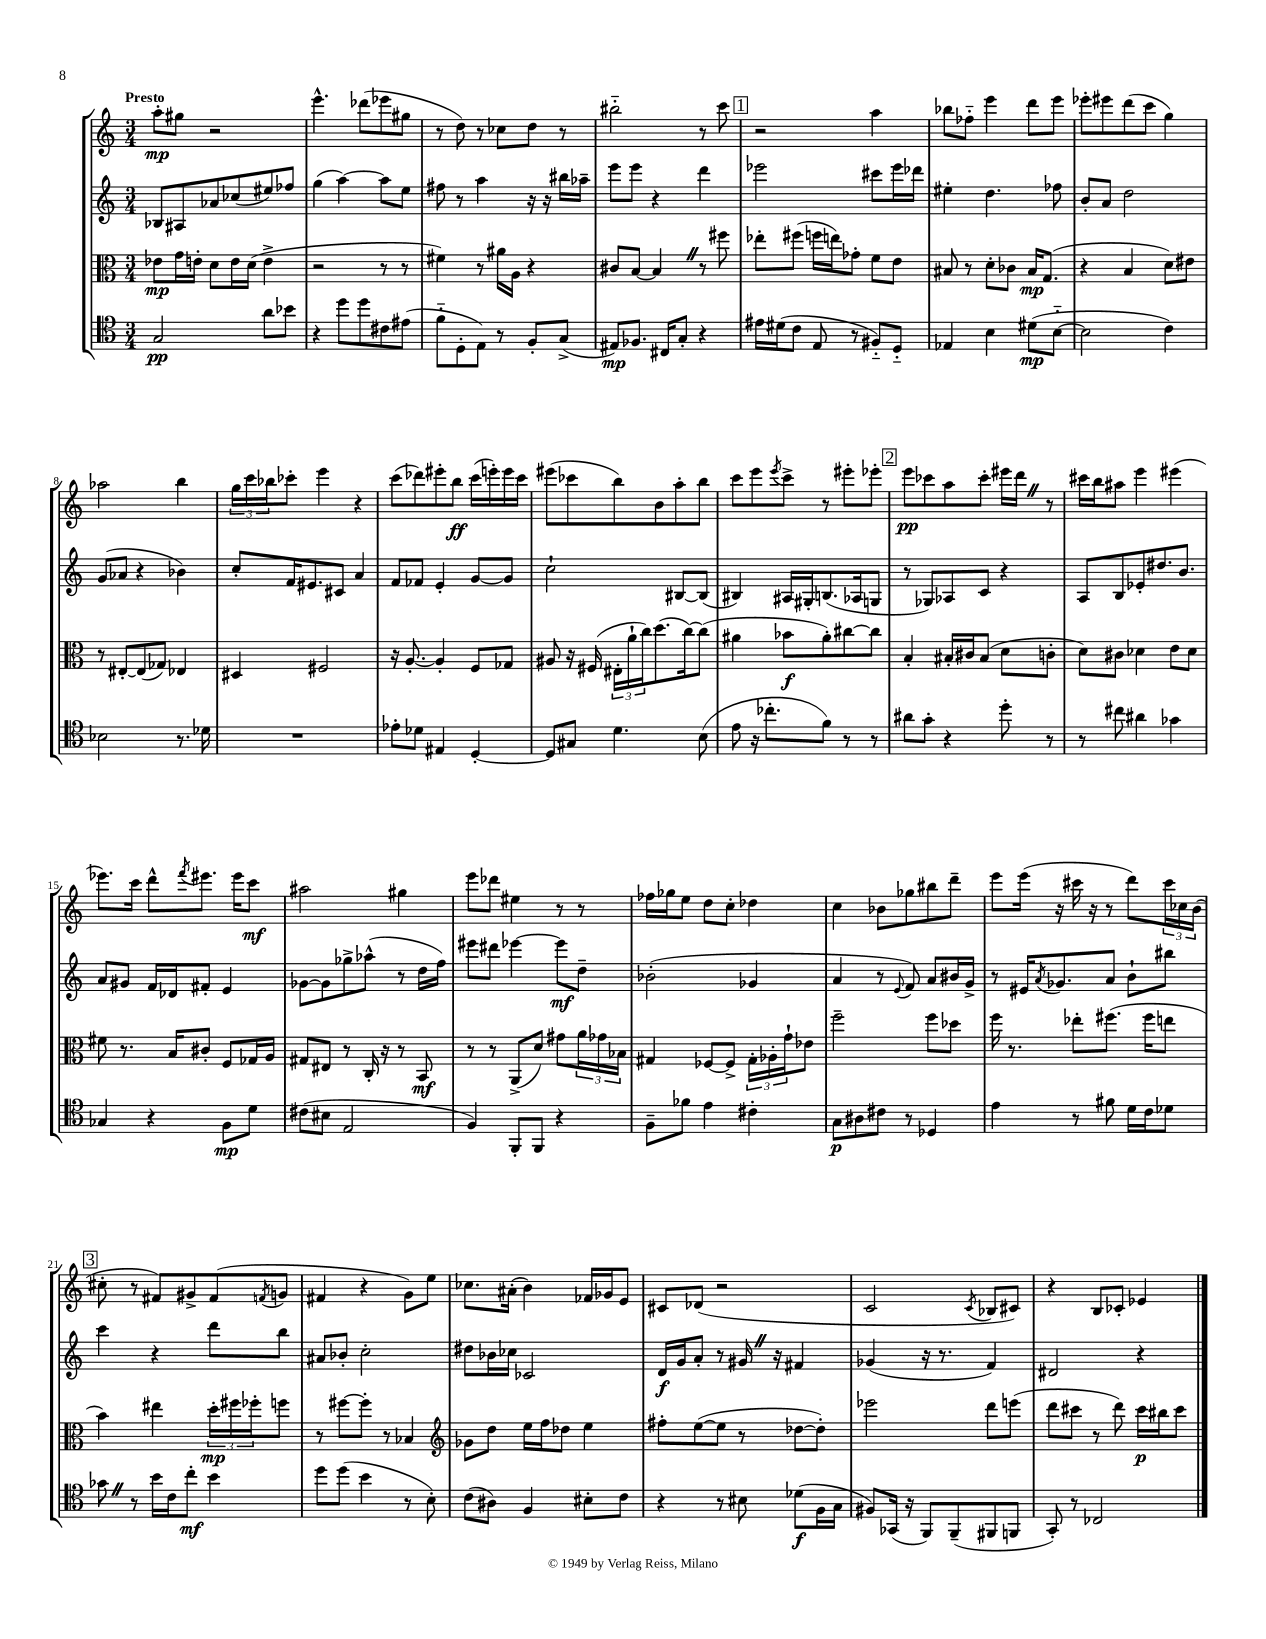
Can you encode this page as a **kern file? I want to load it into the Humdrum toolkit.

**kern	**kern	**kern	**kern
*staff4	*staff3	*staff2	*staff1
*clefC4	*clefC3	*clefG2	*clefG2
*k[]	*k[]	*k[]	*k[]
*M3/4	*M3/4	*M3/4	*M3/4
2G/	8e-\L	8B-/L	8aa'\L
.	16g\L	8A#/	8gg#\J
.	16e'\JJ	.	.
.	8d\L	8a-/	2r
.	16e\L	(8cc-/	.
.	(16d\JJ	.	.
8a\L	4e^\	8ee#/)	.
8b-\J	.	8ff-/J	.
=	=	=	=
4r	2r	(4gg\	4.eee^^\
8dd\L	.	[4aa\)	.
8dd\	.	.	(8ddd-\L
8c#\	8r	8aa\]L	8eee-\
(8e#\J	8r	8ee\J	8gg#\J
=	=	=	=
8f'~\L	4f#\)	8ff#\	8r
8D'\	.	8r	8dd\)
8E\J)	8r	4aa\	8r
8r	16a#\LL	.	8cc-\L
.	16A\JJ	.	.
8F'/L	4r	16r	8dd\J
.	.	16r	.
(8G^/J	.	16bb#\LL	8r
.	.	16aa-~\JJ	.
=	=	=	=
8E#/L)	8c#/L	8eee\L	2bb#'~\
8.F-/J	[8B/J	8eee\J	.
.	4B/]	4r	.
16C#/LK	.	.	.
8G'/J	.	.	.
4r	8r	4ddd\	8r
.	8ff#\	.	8ccc\
=	=	=	=
16e#\LL	8ee-'\L	2eee-\	2r
(16d#\J	.	.	.
8c\J	(8ff#\J	.	.
8E/	16ff\LL	.	.
.	16ee\J)	.	.
8r	8g-'\J	.	.
8F#'~/L)	8f\L	8ccc#\L	4aa\
8D'~/J	8e\J	16eee-\L	.
.	.	16ddd-\JJ	.
=	=	=	=
4E-/	8B#/	4ee#'\	8bb-\L
.	8r	.	8ff-'~\J
4B\	8d'\L	4.dd\	4eee\
.	8c-\J	.	.
(8d#\L	16B#/LK	.	8ddd\L
.	(8.G/J	.	.
[8B'~\J	.	8ff-\	8eee\J
=	=	=	=
2B\]	4r	8b'/L	8eee-'\L
.	.	8a/J	8eee#\
.	4B/	2dd\	(8ddd\
.	.	.	8ccc\J
4c\)	8d\L)	.	4gg\)
.	8e#\J	.	.
=	=	=	=
2B-\	8r	(8g/L	2aa-\
.	[8E#'/L	8a-/J	.
.	(8E#/]	4r	.
.	8G-/J)	.	.
8.r	4E-/	4b-\)	4bb\
16d-\	.	.	.
=	=	=	=
2.r	4D#/	8cc'/L	24gg\LL
.	.	.	24ccc\
.	.	.	24bb-\J
.	.	16f/K	8ccc-'\J
.	.	8.e#/	.
.	2F#/	.	4eee\
.	.	8c#/J	.
.	.	4a/	4r
=	=	=	=
8e-'\L	16r	8f/L	(8ccc\L
.	[8.A'/	.	.
8d-\J	.	8f-/J	8ddd-\)
4E#/	4A'/]	4e'/	8eee#'\
.	.	.	8bb\J
[4D'/	8F/L	[8g/L	(16ccc\LL
.	.	.	16eee'\)
.	8G-/J	8g/]J	16eee\
.	.	.	16ccc\JJ
=	=	=	=
8D/]L	8A#/	2cc`\	(8eee#\L
8G#/J	16r	.	8ccc-\
.	(16F#/	.	.
4.d\	24E#'\LL	.	8bb\)
.	24a`\	.	.
.	24cc\J)	.	.
.	(8.dd\	.	8b\
.	.	[8B#/L	8aa'\
.	[16cc\k)	.	.
(8B\	(8cc\]J	(8B#/]J	8bb\J
=	=	=	=
8e\	4a#\	4B#/)	8ccc\L
16r	.	.	8eee\
8.cc-'\L	.	.	.
.	.	.	8qeee/
.	8b-\L	16A#/LL	8ccc^\J
.	.	16G#'/J	.
8f\J)	8a#'\)	(8.B/	8r
8r	[8cc#\	.	8eee#'\L
.	.	16A-/k	.
8r	8cc#\]J	8G/J	8eee-'\J
=	=	=	=
8a#\L	4B'/	8r	8eee\L
8g'\J	.	8G-/L)	8ccc-\
4r	16B#'/LL	8A-/	8aa\
.	16c#/J	.	.
.	(8B#/J	8c/J	8ccc-'\J
8dd'\	8d\L	4r	16eee#\LL
.	.	.	16ddd\JJ
8r	8c'\J	.	8r
=	=	=	=
8r	8d\L)	8A/L	16ccc#\LL
.	.	.	16bb\J
8cc#\	8c#\J	8B/	8aa#\J
4a#\	4d-\	8e-'/	4eee\
.	.	8.dd#/	.
4g-\	8e\L	.	(4eee#\
.	.	8.b/J	.
.	8d-\J	.	.
=	=	=	=
4G-/	8f#\	8a/L	8.eee-\L)
.	8.r	8g#/J	.
.	.	.	16ccc\Jk
4r	.	16f/LL	8ddd^^\L
.	16B/LK	16d-/J	.
.	.	.	8qfff/
.	8c#'/J	8f#'/J	8.eee#\J
8F\L	8F/L	4e/	.
.	.	.	16eee#\LK
8d\J	16G-/L	.	8ccc\J
.	16A/JJ	.	.
=	=	=	=
(8c#\L	8G#/L	[8g-\L	2aa#\
8B#\J	8E#/J	8g-\]	.
2E/	8r	8gg-^\	.
.	16C'/	(8aa-^^\J	.
.	16r	.	.
.	8r	8r	4gg#\
.	8BB/	16dd\LL	.
.	.	16ff\JJ)	.
=	=	=	=
4F/)	8r	8eee#\L	8eee\L
.	8r	8ddd#\J	8ddd-\J
8FF'/L	(8AA^/L	[4eee-\	4ee#\
8FF/J	8d/J)	.	.
4r	8g#\L	8eee-\]L	8r
.	24a\L	8dd~\J	8r
.	24g-\	.	.
.	24B-\JJ	.	.
=	=	=	=
8F~\L	4G#/	(2b-'\	16ff-\LL
.	.	.	16gg-\J
8f-\J	.	.	8ee\J
4e\	[8F-/L	.	8dd\L
.	8F-^/]J	.	8cc'\J
4c#'\	24G#'\LL	4g-/	4dd-\
.	24A-'\	.	.
.	24g`\J	.	.
.	8e-\J	.	.
=	=	=	=
8G\L	2ff~\	4a/	4cc\
8A#\	.	.	.
8c#\J	.	8r	8b-\L
.	.	8qqe/	.
8r	.	8f/)	8gg-\
4D-/	8ff\L	8a/L	8bb#\
.	8dd-\J	16b#/L	8ddd~\J
.	.	16g^/JJ	.
=	=	=	=
4e\	16ff\	8r	8eee\L
.	8.r	.	.
.	.	16e#/LK	(16eee\Jk
.	.	8qa/	.
.	.	8.g-/	16r
8r	8ee-'\L	.	16ccc#\
.	.	.	16r
8f#\	(8.ff#\J	8a/J	8r
16d\LL	.	8b`\L	8ddd\L)
16c\J	16ff#\LK	.	.
8d-\J	8ee\J	8bb#\J	24ccc#\L
.	.	.	24cc-\
.	.	.	(24b\JJ
=	=	=	=
8g-\	4b\)	4ccc\	8cc#'\
8r	.	.	8r
16b\LL	4ee#\	4r	8f#/L)
16c\J	.	.	.
8cc'\J	.	.	8g#^/
4b\	24dd'\LL	8ddd\L	(8f#/
.	24ff#\	.	.
.	24ff-'\J	.	.
.	.	.	8qf/
.	8ff\J	8bb\J	8g/J
=	=	=	=
8dd\L	8r	8a#/L	4f#/
(8dd\J	[8ff#\L	8b-'/J	.
4b\	8ff#'\]J	2cc'\	4r
.	8r	.	.
8r	4B-/	.	8g\L)
8B'\)	.	.	8ee\J
=	=	=	=
*	*clefG2	*	*
(8c\L	8g-\L	8dd#\L	8.cc-\L
8A#\J)	8dd\J	16b-\L	.
.	.	16cc-\JJ	(16a#'\Jk
4F/	16ee\LL	2c-/	4b\)
.	16ff\J	.	.
.	8dd-\J	.	.
8B#'\L	4ee\	.	16f-/LL
.	.	.	16g-/J
8c\J	.	.	8e/J
=	=	=	=
4r	8ff#'\L	16d/LL	8c#/L
.	.	16g/J	.
.	([8ee\	8a'/J	(8d-/J
8r	8ee\]J	8r	2r
8B#\	8r	16g#/	.
.	.	16r	.
(8d-\L	[8dd-\L	4f#/	.
16F\L	8dd-'\]J)	.	.
16G\JJ	.	.	.
=	=	=	=
8F#/L)	2eee-\	(4g-/	2c/
(16GG-/Jk	.	.	.
16r	.	.	.
8FF/L)	.	16r	.
.	.	8.r	.
(8FF~/	.	.	.
.	.	.	8qc/
8FF#/	8ddd\L	4f/)	8B-/L
8FF/J	(8eee\J	.	8c#/J)
=	=	=	=
8GG'/)	8ddd\L	2d#/	4r
8r	8ccc#\J	.	.
2C-/	8r	.	8B/L
.	8ddd\)	.	8c-'/J
.	16ccc#\LL	4r	4e-/
.	16bb#\J	.	.
.	8ccc#\J	.	.
==	==	==	==
*-	*-	*-	*-
